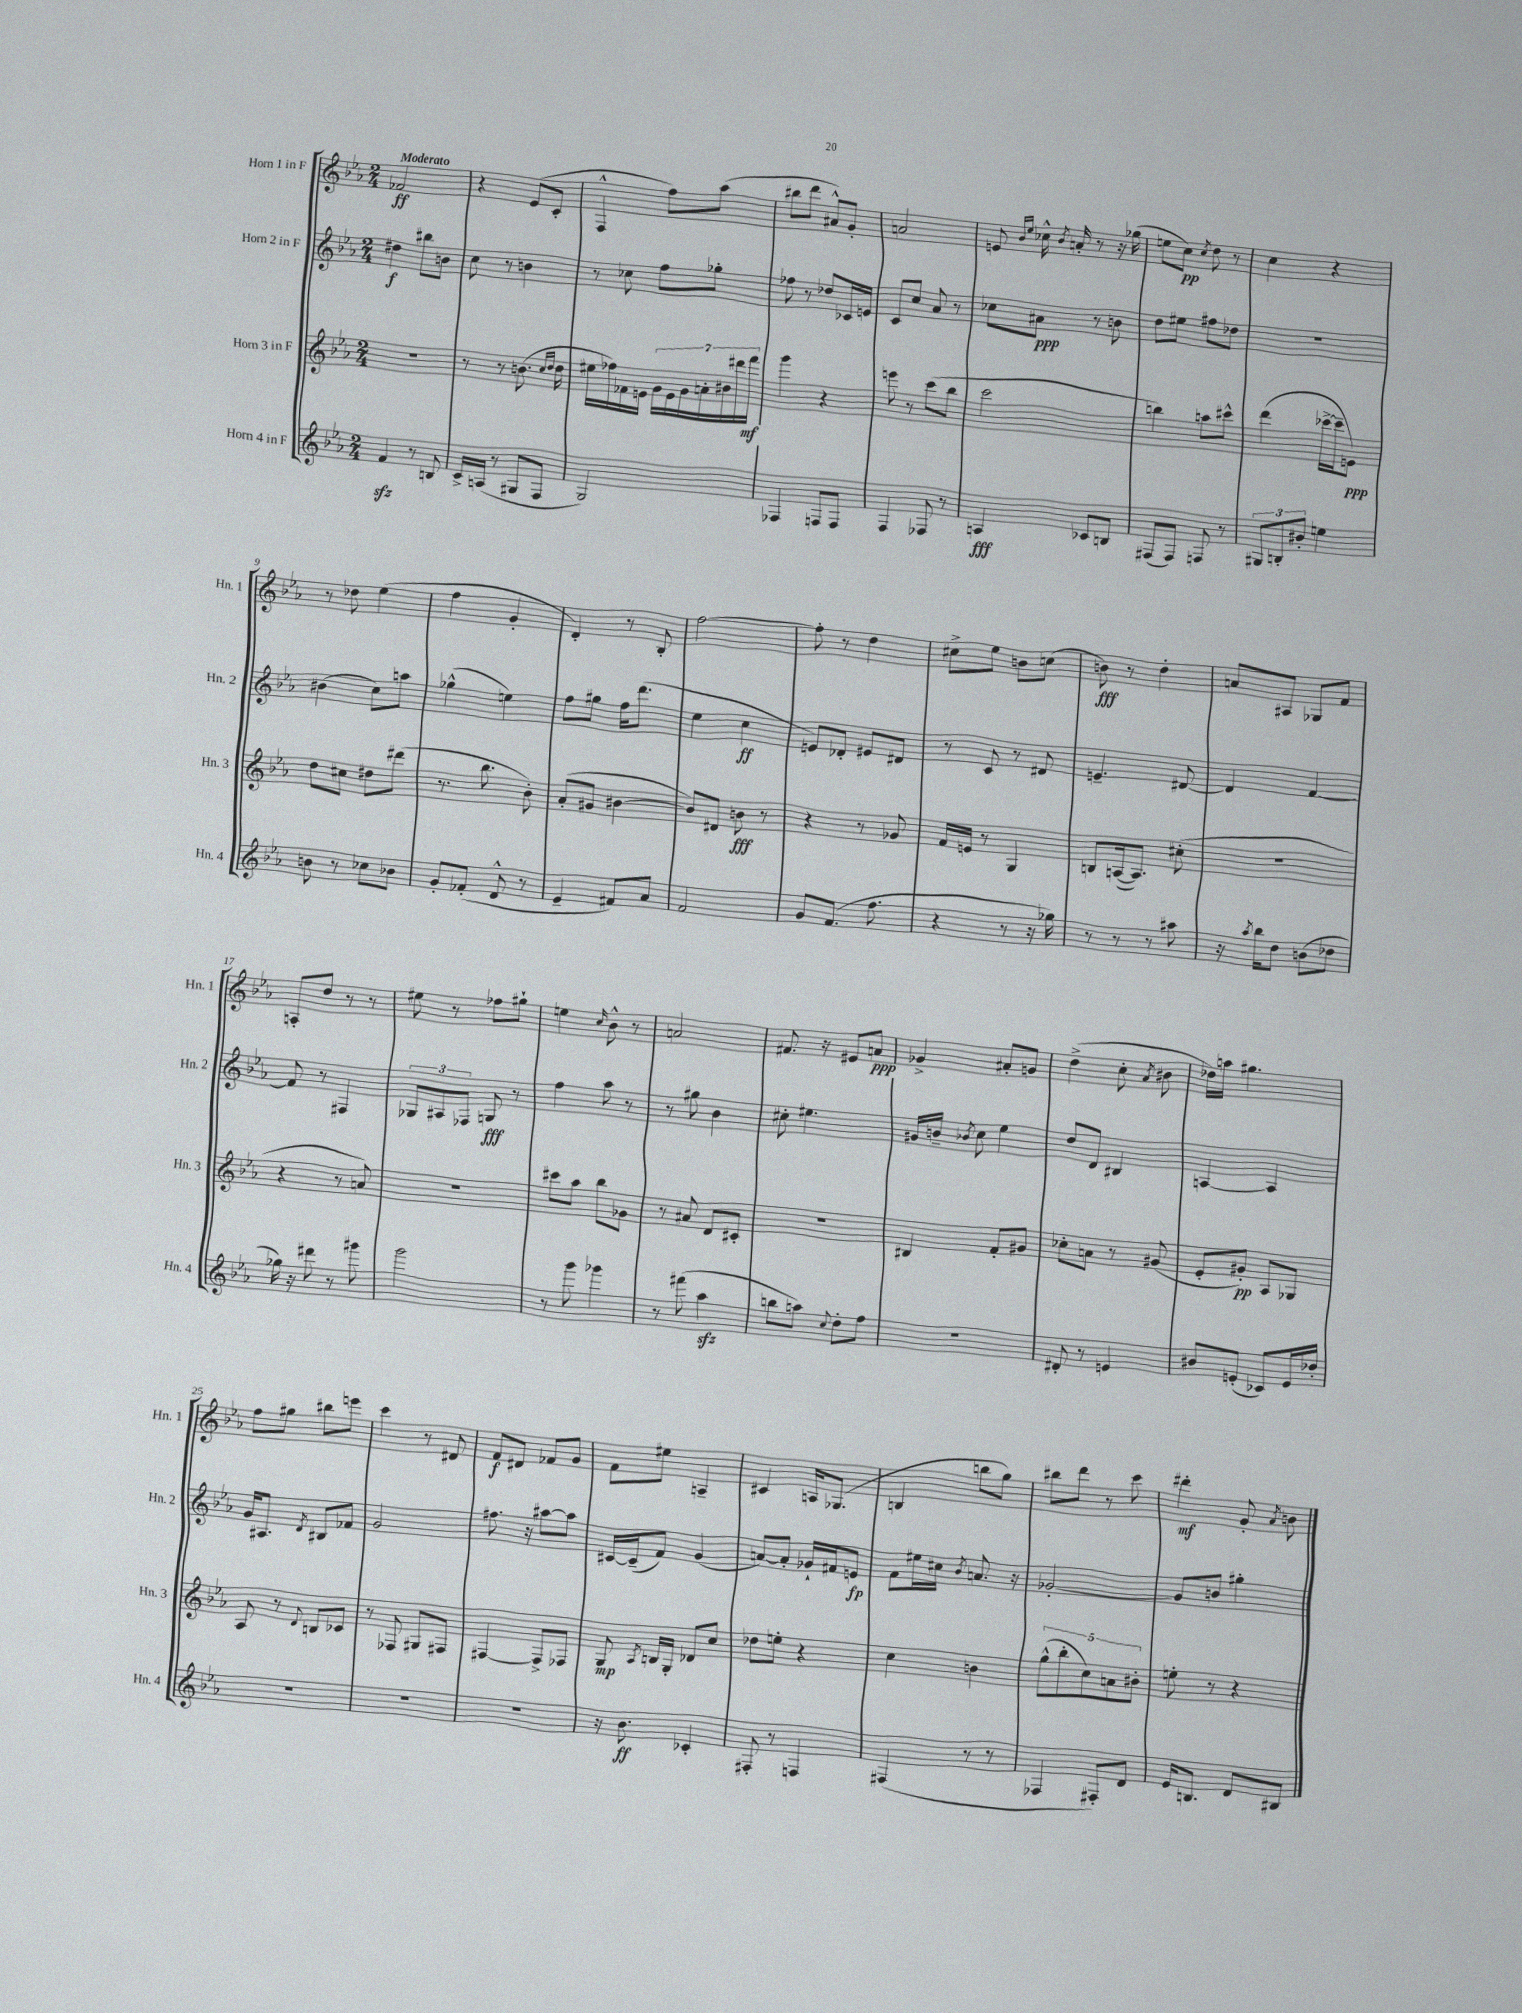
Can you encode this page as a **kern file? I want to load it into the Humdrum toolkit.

**kern	**dynam	**kern	**dynam	**kern	**dynam	**kern	**dynam
*part4	*part4	*part3	*part3	*part2	*part2	*part1	*part1
*staff4	*staff4	*staff3	*staff3	*staff2	*staff2	*staff1	*staff1
*I"Horn 4 in F	*	*I"Horn 3 in F	*	*I"Horn 2 in F	*	*I"Horn 1 in F	*
*I'Hn. 4	*	*I'Hn. 3	*	*I'Hn. 2	*	*I'Hn. 1	*
*clefG2	*	*clefG2	*	*clefG2	*	*clefG2	*
*k[b-e-a-]	*	*k[b-e-a-]	*	*k[b-e-a-]	*	*k[b-e-a-]	*
*M2/4	*	*M2/4	*	*M2/4	*	*M2/4	*
=1	=1	=1	=1	=1	=1	=1	=1
!	!	!	!	!	!	!LO:TX:a:B:t=Moderato	!
4fzz/	.	2r	.	4dd#X\	f	2f-X/	ff
8r	.	.	.	8bb#X\L	.	.	.
8Bn/	.	.	.	8bn\J	.	.	.
=2	=2	=2	=2	=2	=2	=2	=2
16c^/LL	.	8r	.	8cc\	.	4r	.
(16An/JJ	.	.	.	.	.	.	.
8r	.	8r	.	8r	.	.	.
8G#X/L	.	(8.bn\	.	4bn\	.	(8e-/L	.
8F/J	.	.	.	.	.	8c'/J	.
.	.	16qqcc/LL	.	.	.	.	.
.	.	16qqdd/JJ	.	.	.	.	.
.	.	16dd\	.	.	.	.	.
=3	=3	=3	=3	=3	=3	=3	=3
2G/)	.	16ee#X\LL	.	8r	.	4F^^/	.
.	.	16ff-X\)	.	.	.	.	.
.	.	16f-X\	.	8cc-X\	.	.	.
.	.	16en\JJ	.	.	.	.	.
.	.	28g\LL	.	8ff\L	.	8ff\L)	.
.	.	28e\	.	.	.	.	.
.	.	28g\	.	.	.	.	.
.	.	28an'\	.	.	.	.	.
.	.	.	.	8gg-X'\J	.	(8aa-\J	.
.	.	28b#X\	.	.	.	.	.
.	.	28ddd#X\	.	.	.	.	.
.	.	28fff\JJ	mf	.	.	.	.
=4	=4	=4	=4	=4	=4	=4	=4
4F-X/	.	4ggg\	.	8ff-X\	.	8bb#X\L	.
.	.	.	.	8r	.	8ddd\J	.
8Fn/L	.	4r	.	8dd-X/L	.	8a#X^^/L)	.
8F/J	.	.	.	16c-X/L	.	8g'/J	.
.	.	.	.	16en/JJ	.	.	.
=5	=5	=5	=5	=5	=5	=5	=5
4F/	.	8eeen\	.	8c/L	.	2an/	.
.	.	8r	.	8cc/J	.	.	.
8F-X/	.	(8ccc\L	.	8a-/	.	.	.
8r	.	8bb-\J	.	8r	.	.	.
=6	=6	=6	=6	=6	=6	=6	=6
4An/	fff	2ccc\	.	8cc-X\L	.	8en/	.
.	.	.	.	.	.	16qqb-/LL	.
.	.	.	.	.	.	16qqee-/JJ	.
.	.	.	.	8a#X\J	ppp	16cc-X^^\	.
.	.	.	.	.	.	8qb-/	.
.	.	.	.	.	.	16an'/	.
8c-X/L	.	.	.	8r	.	8r	.
8Bn/J	.	.	.	8bn\	.	16r	.
.	.	.	.	.	.	(16gg-X\	.
=7	=7	=7	=7	=7	=7	=7	=7
(8F#X/L	.	4bbn\)	.	8dd\L	.	8een\L	.
8F#/J)	.	.	.	8ee#X\J	.	8cc\J)	pp
.	.	.	.	.	.	8qcc/	.
8Fn/	.	8aan\L	.	8ff#X\L	.	8dd\	.
8r	.	8ccc#X^^\J	.	8dd-X\J	.	8r	.
=8	=8	=8	=8	=8	=8	=8	=8
12G#X/L	.	(4ddd\	.	2r	.	4cc\	.
12Bn'/	.	.	.	.	.	.	.
12b#X'/J	.	.	.	.	.	.	.
4een\	.	[16ccc-X^\LL	.	.	.	4r	.
.	.	16ccc-~\J]	.	.	.	.	.
.	.	8en\J)	ppp	.	.	.	.
!!LO:LB:g=z
=9	=9	=9	=9	=9	=9	=9	=9
8bn\	.	8dd\L	.	(4b#X\	.	8r	.
8r	.	8cc#X\J	.	.	.	8dd-X\	.
8cc-X\L	.	8dd#X\L	.	8cc\L)	.	(4ee-\	.
8b-X\J	.	(8ddd#X\J	.	8aan\J	.	.	.
=10	=10	=10	=10	=10	=10	=10	=10
8g'/L	.	8.r	.	(4gg-X^^\	.	4ff\	.
(8f-X'/J	.	.	.	.	.	.	.
.	.	8.bb-\	.	.	.	.	.
8d^^/	.	.	.	4een\)	.	4g'/	.
8r	.	8b-'\)	.	.	.	.	.
=11	=11	=11	=11	=11	=11	=11	=11
4e-~/	.	(8a-'/L	.	8ff\L	.	4d'/)	.
.	.	8g#X/J	.	8gg#X\J	.	.	.
8f#X/L)	.	[4b#X\	.	16ff\KL	.	8r	.
.	.	.	.	(8.ddd\J	.	.	.
8a-/J	.	.	.	.	.	8B-'/	.
=12	=12	=12	=12	=12	=12	=12	=12
2f/	.	8b#/L])	.	4ee-\	.	[2ff\	.
.	.	8d#X/J	.	.	.	.	.
.	.	8bn\	fff	4cc\	ff	.	.
.	.	8r	.	.	.	.	.
=13	=13	=13	=13	=13	=13	=13	=13
8g/L	.	4r	.	8en/L)	.	8ff'\]	.
(8.f/J	.	.	.	8d-X'/J	.	8r	.
.	.	8r	.	8e#X/L	.	4dd\	.
8.ff\	.	.	.	.	.	.	.
.	.	8g-X/	.	8d#X/J	.	.	.
=14	=14	=14	=14	=14	=14	=14	=14
4r	.	16f/LL	.	8r	.	8cc#X^\L	.
.	.	16en/JJ	.	.	.	.	.
.	.	8r	.	8c/	.	8ee-\J	.
8r	.	4G/	.	8r	.	8bn\L	.
16r	.	.	.	8d#X/	.	(8ccn\J	.
16gg-X\)	.	.	.	.	.	.	.
=15	=15	=15	=15	=15	=15	=15	=15
8r	.	8Bn/L	.	4.en~/	.	8bn\)	fff
8r	.	([16An/k	.	.	.	8r	.
.	.	8.A/J])	.	.	.	.	.
8r	.	.	.	.	.	4dd'\	.
8aa#X\	.	(8cc#X'\	.	[8d#X/	.	.	.
=16	=16	=16	=16	=16	=16	=16	=16
16r	.	2r	.	4d#/]	.	8an/L	.
8qaa-/	.	.	.	.	.	.	.
16bb-\KL	.	.	.	.	.	.	.
8dd\J	.	.	.	.	.	8A#X/J	.
(8bn\L	.	.	.	[4f/	.	8G-X/L	.
8dd-X\J	.	.	.	.	.	8f/J	.
!!LO:LB:g=z
=17	=17	=17	=17	=17	=17	=17	=17
16gg-X\)	.	4r	.	8f/]	.	8An'/L	.
16r	.	.	.	.	.	.	.
8ddd#X\	.	.	.	8r	.	8dd/J	.
8r	.	8r	.	4F#X/	.	8r	.
8ggg#X\	.	8an/)	.	.	.	8r	.
=18	=18	=18	=18	=18	=18	=18	=18
2ggg\	.	2r	.	12G-X/L	.	8ee#X\	.
.	.	.	.	12A#X/	.	.	.
.	.	.	.	.	.	8r	.
.	.	.	.	12F-X/J	.	.	.
.	.	.	.	8Gn/	fff	8ff-X\L	.
.	.	.	.	8r	.	8gg#X`\J	.
=19	=19	=19	=19	=19	=19	=19	=19
8r	.	8ccc#X\L	.	4ff\	.	4een\	.
8ggg\	.	8aa-\J	.	.	.	.	.
.	.	.	.	.	.	16qqcc/	.
4ggg-X\	.	8bb-\L	.	8aa-\	.	8b-^^\	.
.	.	8g-X\J	.	8r	.	8r	.
=20	=20	=20	=20	=20	=20	=20	=20
8r	.	8r	.	8r	.	2an/	.
(8fff#X\	.	8a#X/	.	8gg#X\	.	.	.
4aa-zz\	.	8d/L	.	4b-\	.	.	.
.	.	8c#X'/J	.	.	.	.	.
=21	=21	=21	=21	=21	=21	=21	=21
8bbn\L	.	2r	.	8cc#X'\	.	8.f#X/	.
8aan\J)	.	.	.	4.ee#X\	.	.	.
.	.	.	.	.	.	16r	.
8qqcc/	.	.	.	.	.	.	.
8dd'\L	.	.	.	.	.	8e#X/L	.
8ff\J	.	.	.	.	.	8an/J	ppp
=22	=22	=22	=22	=22	=22	=22	=22
2r	.	4B#X/	.	16g#X/LL	.	4g-X^/	.
.	.	.	.	16bn~/JJ	.	.	.
.	.	.	.	8qb-X/	.	.	.
.	.	.	.	8cc\	.	.	.
.	.	8f'/L	.	4ee-\	.	8a#X'/L	.
.	.	8g#X/J	.	.	.	8gn/J	.
=23	=23	=23	=23	=23	=23	=23	=23
8d#X'/	.	8cc-X'\L	.	8dd/L	.	(4dd^\	.
8r	.	8an\J	.	8d/J	.	.	.
4en/	.	8r	.	4B#X/	.	8cc'\	.
.	.	.	.	.	.	8qa-/	.
.	.	(8g#X/	.	.	.	8b#X\	.
=24	=24	=24	=24	=24	=24	=24	=24
8b#X/L	.	8e-'/L	.	[4An/	.	16dd-X\LL)	.
.	.	.	.	.	.	16aan\JJ	.
(8en'/J	.	8g#X'/J)	pp	.	.	4.gg#X\	.
8c-X/L)	.	8A-/L	.	4A/]	.	.	.
16e/L	.	8G-X/J	.	.	.	.	.
16dd-X'/JJ	.	.	.	.	.	.	.
!!LO:LB:g=z
=25	=25	=25	=25	=25	=25	=25	=25
2r	.	8A-/	.	16g/KL	.	8ff\L	.
.	.	.	.	8.A#X/J	.	.	.
.	.	8r	.	.	.	8gg#X\J	.
.	.	8qqd/	.	8qd/	.	.	.
.	.	8Bn/L	.	8B#X/L	.	8bb#X\L	.
.	.	8c-X/J	.	8f-X/J	.	8eeen\J	.
=26	=26	=26	=26	=26	=26	=26	=26
2r	.	8r	.	2g/	.	4ccc\	.
.	.	8F-X/	.	.	.	.	.
.	.	8G#X/L	.	.	.	8r	.
.	.	8F#X/J	.	.	.	8d#X/	.
=27	=27	=27	=27	=27	=27	=27	=27
2r	.	[4F#X/	.	8.ff#X\	.	8f/L	f
.	.	.	.	.	.	8d#X/J	.
.	.	.	.	16r	.	.	.
.	.	8F#^/L]	.	[8aa#X\L	.	8f-X/L	.
.	.	8F-X/J	.	8aa#\J]	.	8g/J	.
=28	=28	=28	=28	=28	=28	=28	=28
16r	.	8G/	mp	[16c#X/LL	.	8f\L	.
8.b-\	ff	.	.	(16c#~/J]	.	.	.
.	.	8qA-/	.	.	.	.	.
.	.	16Bn/LL	.	8f/J)	.	8ee#X\J	.
.	.	16G'/JJ	.	.	.	.	.
4c-X'/	.	8d-X/L	.	(4g/	.	4An~/	.
.	.	8cc/J	.	.	.	.	.
=29	=29	=29	=29	=29	=29	=29	=29
8F#X'/	.	8dd-X\L	.	[8an/L)	.	4c#X/	.
8r	.	8een'\J	.	8a'/J]	.	.	.
4Fn/	.	4r	.	16g-X`/LL	.	16An/KL	.
.	.	.	.	16f#X/J	.	(8.G-X/J	.
.	.	.	.	8en/J	fp	.	.
=30	=30	=30	=30	=30	=30	=30	=30
(4F#X/	.	4cc\	.	8f\L	.	4Bn/	.
.	.	.	.	16ee#X\L	.	.	.
.	.	.	.	16cc#X\JJ	.	.	.
.	.	.	.	8qb-/	.	.	.
8r	.	4bn\	.	8.an/	.	8bbn\L	.
8r	.	.	.	.	.	8gg\J)	.
.	.	.	.	16r	.	.	.
=31	=31	=31	=31	=31	=31	=31	=31
4F-X/	.	(10gg^^\L	.	[2g-X'/	.	8bb#X\L	.
.	.	10bb-'\	.	.	.	.	.
.	.	.	.	.	.	8ddd\J	.
.	.	10cc\)	.	.	.	.	.
8F#X'/L)	.	.	.	.	.	8r	.
.	.	10an\	.	.	.	.	.
8d/J	.	.	.	.	.	8ccc\	.
.	.	10b#X'\J	.	.	.	.	.
=32	=32	=32	=32	=32	=32	=32	=32
16e-/KL	.	8een'\	.	8g-/L]	.	4ddd#X'\	mf
8.Bn/J	.	.	.	.	.	.	.
.	.	8r	.	8bn/J	.	.	.
8d/L	.	4r	.	4gg#X'\	.	8g'/	.
.	.	.	.	.	.	8qa-/	.
8B#X/J	.	.	.	.	.	8bn\	.
==	==	==	==	==	==	==	==
*-	*-	*-	*-	*-	*-	*-	*-
